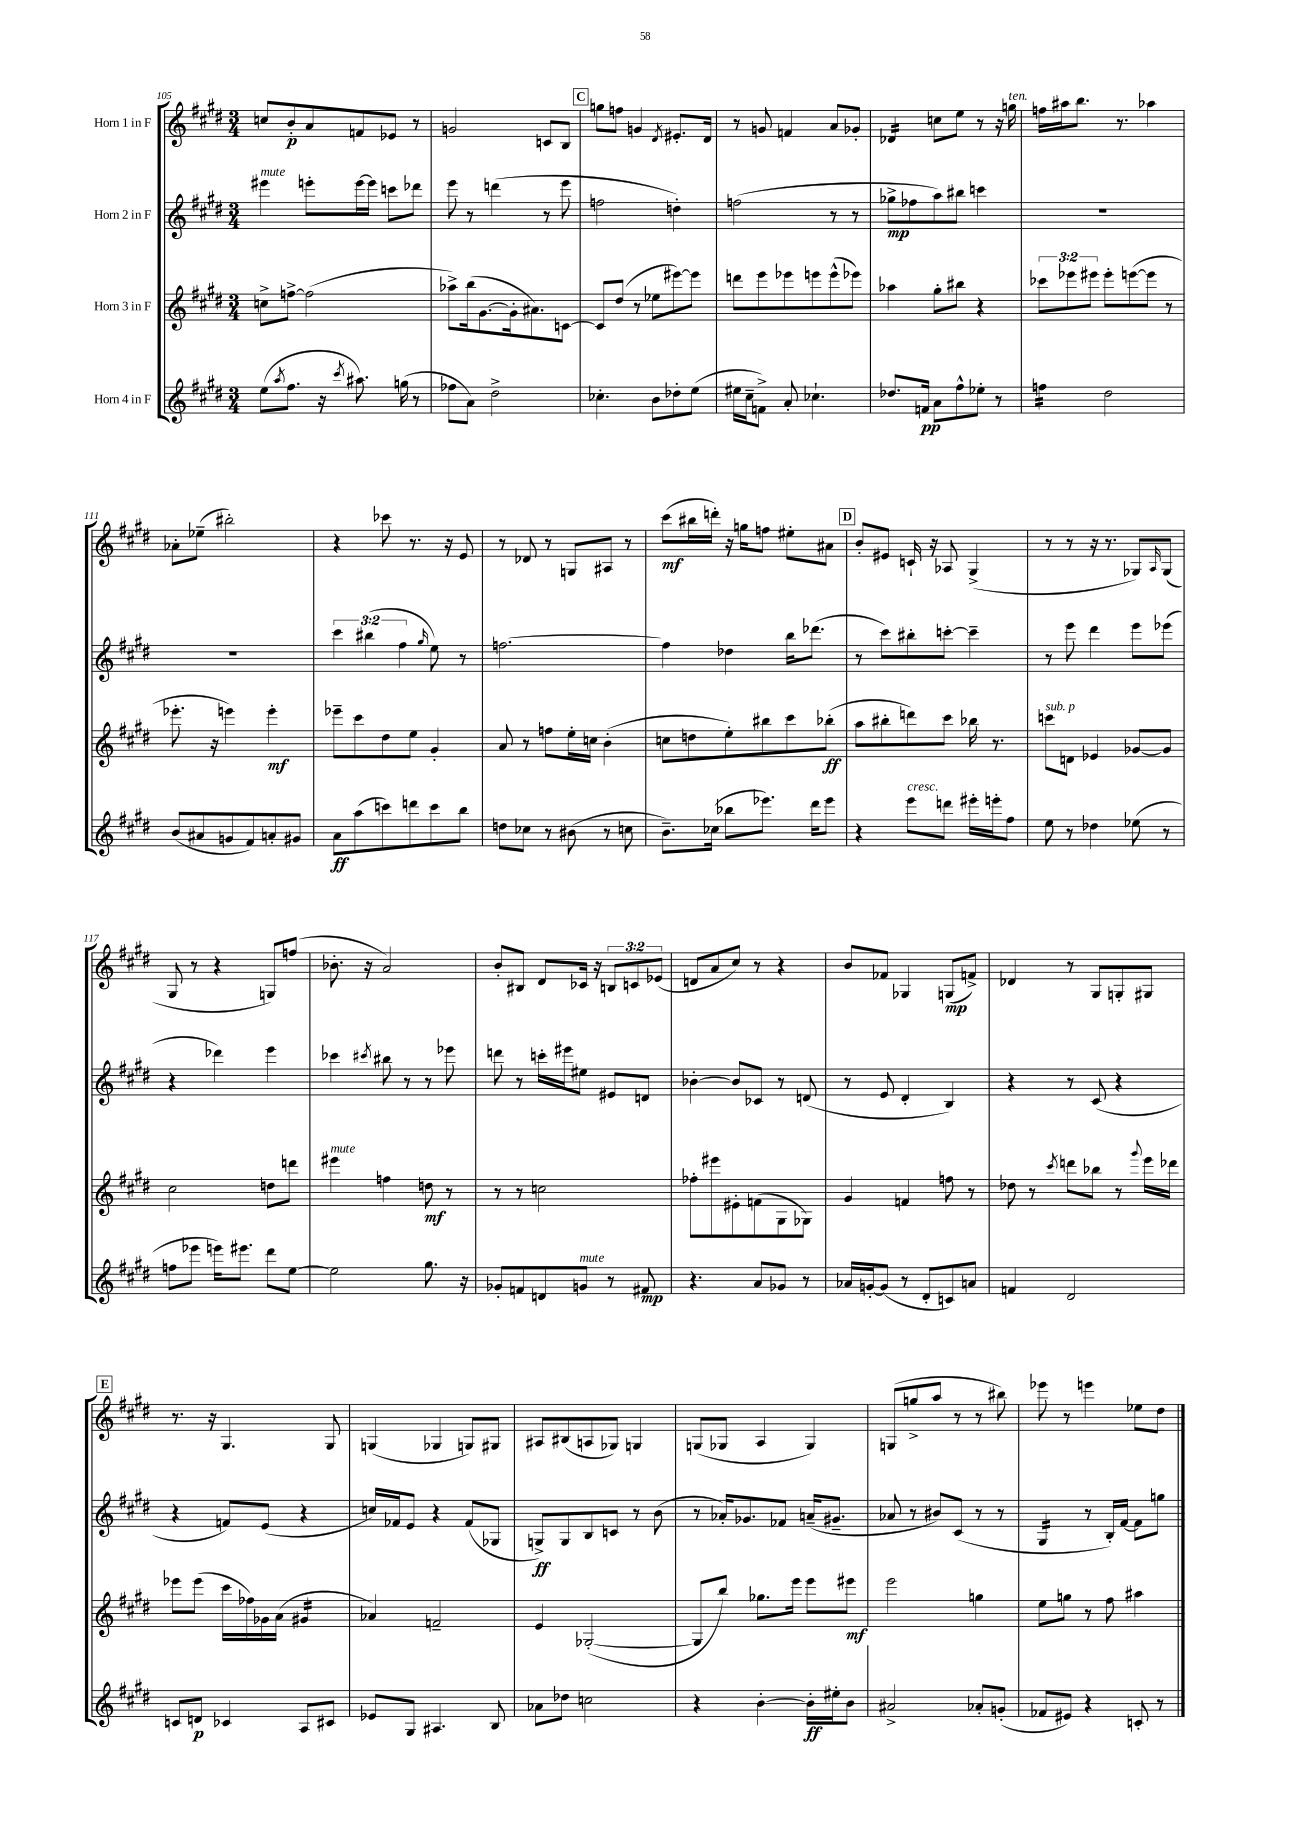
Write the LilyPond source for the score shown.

<<
\new StaffGroup <<
\new Staff = "s0" \with { instrumentName = "Horn 1 in F" } {
    \clef treble \key e \major \numericTimeSignature \time 3/4 \override Staff.TupletNumber.text = #tuplet-number::calc-fraction-text
    c''8 b'8-.\p a'8 f'8 ees'8 r8 |
    g'2 c'8 b8 |
    \mark \markup { \box "C" } g''8 f''8 g'4 \acciaccatura { dis'8 } eis'8.-. dis'16 |
    r8 g'8 f'4 a'8 ges'8-. |
    des'4:16 c''8 e''8 r8 r16 g''16^\markup { \italic "ten." } |
    f''16 ais''16 b''8. r8. aes''4 |
    aes'8-. ees''8--( bis''2-.) |
    r4 ces'''8 r8. r16 e'8 |
    r8 des'8 r8 g8 ais8 r8 |
    cis'''8\mf( bis''16 d'''16-.) r16 g''16 f''8 eis''8-. ais'8 |
    \mark \markup { \box "D" } b'8-. eis'8 c'16-! r16 aes8 gis4->( |
    r8 r8 r16 r8. ges8) \grace { a16 } ges8( |
    gis8 r8 r4 g8) f''8( |
    bes'8.-. r16 a'2) |
    b'8-. bis8 dis'8 ces'16 r16 \tuplet 3/2 { b8 c'8 ees'8( } |
    d'8 a'8 cis''8) r8 r4 |
    b'8 fes'8 ges4 g8\mp( f'8->) |
    des'4 r8 gis8 g8-. gis8 |
    \mark \markup { \box "E" } r8. r16 gis4. gis8 |
    g4( ges4 g8) gis8 |
    ais8 bis8( a8 ges8) g4 |
    g8( ges8 a4 ges4) |
    g8( g''8-> a''8 r8 r8 bis''8) |
    ees'''8 r8 e'''4 ees''8 dis''8 \bar "|." |
}
\new Staff = "s1" \with { instrumentName = "Horn 2 in F" } {
    \clef treble \key e \major \numericTimeSignature \time 3/4 \override Staff.TupletNumber.text = #tuplet-number::calc-fraction-text
    eis'''4^\markup { \italic "mute" } e'''8-. e'''16~ e'''16 c'''8 des'''8 |
    e'''8 r8 d'''4( r8 e'''8 |
    \mark \markup { \box "C" } f''2 d''4-.) |
    f''2( r8 r8 |
    ges''8->\mp fes''8 a''8) bis''8 c'''4 |
    R2. |
    R2. |
    \tuplet 3/2 { cis'''4 bis''4( fis''4 } \grace { gis''16 } e''8) r8 |
    f''2.~ |
    f''4 des''4 b''16 des'''8.( |
    \mark \markup { \box "D" } r8 cis'''8) bis''8-. c'''8~-. c'''4-- |
    r8 e'''8 dis'''4 e'''8 ees'''8( |
    r4 des'''4) e'''4 |
    ces'''4 \acciaccatura { cis'''8 } bis''8 r8 r8 ees'''8 |
    d'''8 r8 c'''16-. eis'''16 eis''8 eis'8 d'8 |
    bes'4~-. bes'8 ces'8 r8 d'8( |
    r8 e'8 dis'4-. b4) |
    r4 r8 cis'8( r4 |
    \mark \markup { \box "E" } r4 f'8) e'8( r4 |
    c''16) fes'16 e'8 r4 fes'8( ges8 |
    g8->\ff) g8 b8 c'8 r8 b'8( |
    r8 aes'16-.) ges'8. fes'8 a'16--( gis'8.-- |
    aes'8 r8 bis'8) cis'8( r8 r8 |
    gis4:16 r8 b16-.) fis'16~ fis'8 g''8 \bar "|." |
}
\new Staff = "s2" \with { instrumentName = "Horn 3 in F" } {
    \clef treble \key e \major \numericTimeSignature \time 3/4 \override Staff.TupletNumber.text = #tuplet-number::calc-fraction-text
    c''8-> f''8~-> f''2( |
    aes''8->) b''16( gis'8.~ gis'16-. ais'8.) c'8~ |
    \mark \markup { \box "C" } c'8 dis''8( r8 ees''8 eis'''8~) eis'''8 |
    d'''8 e'''8 ees'''8 e'''8 e'''8-^( ees'''8) |
    aes''4 gis''8-. bis''8 r4 |
    \tuplet 3/2 { ces'''8 ees'''8 eis'''8 } eis'''8-. e'''8~( e'''8 r8 |
    ees'''8.-. r16 e'''4) e'''4-.\mf |
    ees'''8-- cis'''8 dis''8 e''8 gis'4-. |
    a'8 r8 f''8 e''16-. c''16 b'4-.( |
    c''8 d''8 e''8-.) bis''8 cis'''8 bes''8-.\ff( |
    \mark \markup { \box "D" } a''8 bis''8-. d'''8) cis'''8 bes''16 r8. |
    c'''8^\markup { \italic "sub. p" } d'8 ees'4 ges'8~ ges'8 |
    cis''2 d''8 d'''8 |
    eis'''4^\markup { \italic "mute" } f''4 d''8\mf r8 |
    r8 r8 c''2 |
    fes''8-. eis'''8 eis'8-. f'8( gis8 ges8) |
    gis'4 f'4 f''8 r8 |
    des''8 r8 \acciaccatura { cis'''8 } d'''8 bes''8 r8 \appoggiatura { gis'''8 } e'''16 des'''16 |
    \mark \markup { \box "E" } ees'''8 ees'''8( cis'''16 fes''16) ges'16 a'16( gis'4:16 |
    aes'4) f'2-- |
    e'4 ges2~-.( |
    ges8 b''8) ges''8. e'''16 e'''8 eis'''8\mf |
    e'''2 g''4 |
    e''8 g''8 r8 fis''8 ais''4 \bar "|." |
}
\new Staff = "s3" \with { instrumentName = "Horn 4 in F" } {
    \clef treble \key e \major \numericTimeSignature \time 3/4
    e''8( \acciaccatura { a''8 } fis''8. r16 \acciaccatura { cis'''8 } ais''8.) g''16( r8 |
    fes''8 a'8) dis''2-> |
    \mark \markup { \box "C" } ces''4.-. b'8 des''8-. e''8( |
    eis''16 cis''16-- f'8->) a'8-. ces''4.-! |
    des''8. f'16\pp a'8 fis''8-^ ees''8-. r8 |
    f''4:16 dis''2 |
    b'8( ais'8 g'8 fis'8) a'8-. gis'8 |
    a'8\ff a''8( c'''8) d'''8 c'''8 b''8 |
    d''8 ces''8 r8 bis'8( r8 c''8 |
    b'8.--) ces''16( bes''8 ees'''8.) dis'''16 ees'''8 |
    \mark \markup { \box "D" } r4 e'''8^\markup { \italic "cresc." } d'''8 eis'''16-. e'''16-. fis''8 |
    e''8 r8 des''4 ees''8( r8 |
    f''8 ees'''8 e'''16) eis'''8. dis'''8 e''8~ |
    e''2 gis''8. r16 |
    ges'8-. f'8 d'8 g'8^\markup { \italic "mute" } r8 fis'8\mp |
    r4. a'8 ges'8 r8 |
    aes'16 g'16~-. g'8( r8 dis'8-. c'8) a'8 |
    f'4 dis'2 |
    \mark \markup { \box "E" } c'8 d'8\p ces'4 a8 cis'8 |
    ees'8 gis8 ais4. b8 |
    aes'8 des''8 c''2 |
    r4 b'4~-. b'16-.\ff eis''16-. b'8 |
    ais'2-> aes'8-. g'8-.( |
    fes'8 eis'8) r4 c'8-. r8 \bar "|." |
}
>>
>>
\layout { \context { \Score currentBarNumber = #105 } }
